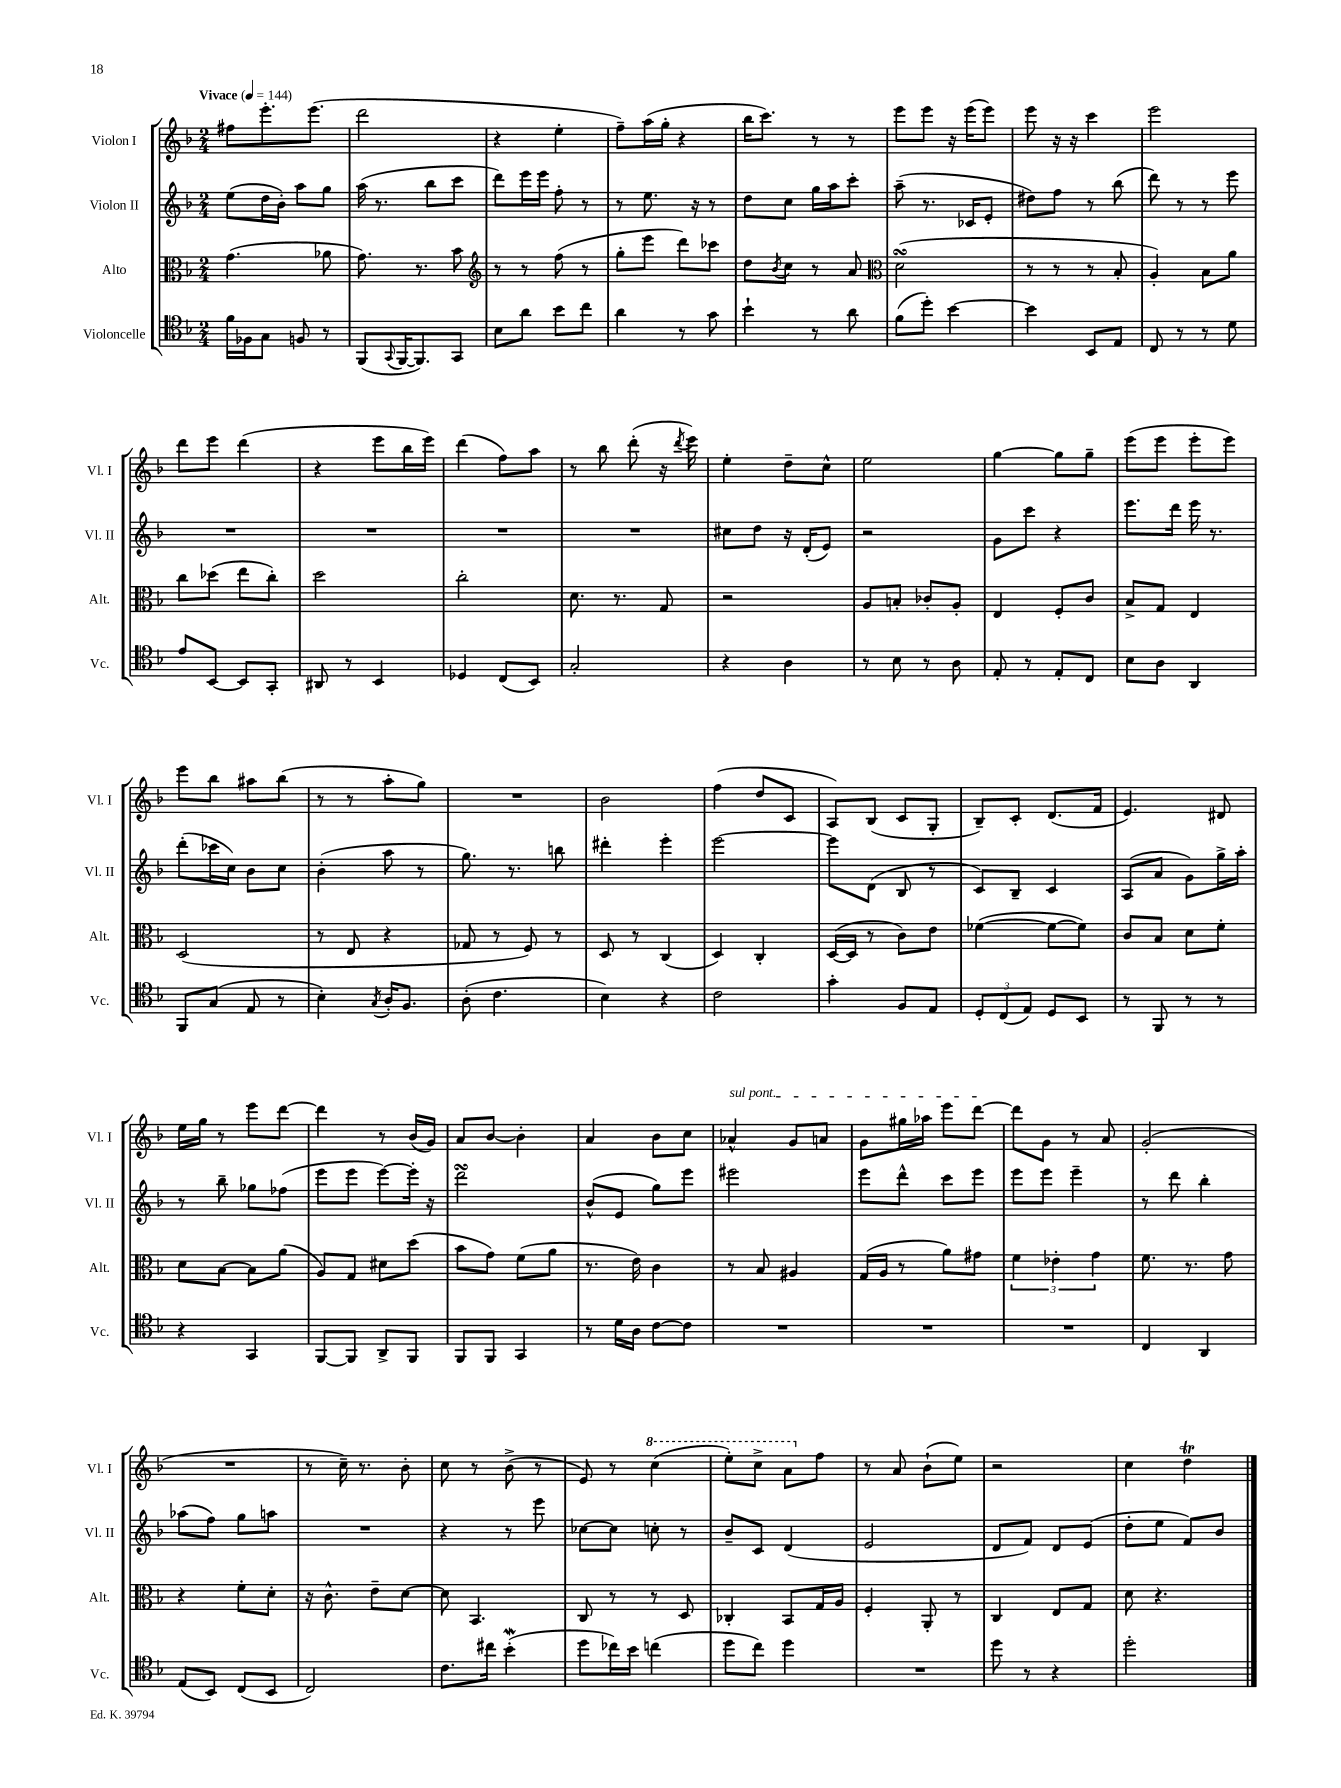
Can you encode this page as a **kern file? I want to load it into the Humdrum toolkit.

**kern	**kern	**kern	**kern
*staff4	*staff3	*staff2	*staff1
*clefC4	*clefC3	*clefG2	*clefG2
*k[b-]	*k[b-]	*k[b-]	*k[b-]
*M2/4	*M2/4	*M2/4	*M2/4
*MM144	*MM144	*MM144	*MM144
16f	(4.g	(8ee	8ff#
16F-	.	.	.
8G	.	16dd	8.eee'
.	.	16b-')	.
8F	.	8aa	.
.	.	.	(8.eee
8r	8a-	8gg	.
=	=	=	=
(8FF	8.g)	(16aa	2ddd
.	.	8.r	.
8qqGG	.	.	.
[16FF	.	.	.
8.FF])	8.r	.	.
.	.	8bb-	.
8GG	8b-	8ccc	.
=	=	=	=
*	*clefG2	*	*
8B-	8r	8ddd)	4r
8a	8r	16eee	.
.	.	16eee	.
8b-	(8ff	8ff'	4ee'
8cc	8r	8r	.
=	=	=	=
4a	8gg'	8r	8ff~)
.	8eee	8.ee	(16aa
.	.	.	16gg'
8r	8ddd)	.	4r
.	.	16r	.
8g	8ccc-	8r	.
=	=	=	=
4b-`	8dd	8dd	16bb-
.	.	.	8.ccc)
.	8qb-	.	.
.	8cc	8cc	.
8r	8r	16gg	8r
.	.	16aa	.
8a	8a	8ccc'	8r
=	=	=	=
*	*clefC3	*	*
(8f	(2d	(8aa~	8eee
8dd')	.	8.r	8eee
[4b-	.	.	16r
.	.	16c-	(16eee
.	.	8e'	8eee)
=	=	=	=
4b-]	8r	8dd#)	8eee
.	8r	8ff	16r
.	.	.	16r
8BB-	8r	8r	4ccc
8E	8B-'	(8bb-	.
=	=	=	=
8C	4A')	8ddd)	2eee
8r	.	8r	.
8r	8B-	8r	.
8d	8a	8eee	.
=	=	=	=
8e	8cc	2r	8ddd
[8BB-	(8dd-	.	8eee
8BB-]	8ee	.	(4ddd
8GG'	8cc')	.	.
=	=	=	=
8AA#	2dd	2r	4r
8r	.	.	.
4BB-	.	.	8eee
.	.	.	16bb-
.	.	.	16eee)
=	=	=	=
4D-	2cc'	2r	(4ddd
(8C	.	.	8ff)
8BB-)	.	.	8aa
=	=	=	=
2G'	8.d	2r	8r
.	.	.	8bb-
.	8.r	.	.
.	.	.	(8ddd'
.	8G	.	16r
.	.	.	8qddd
.	.	.	16eee)
=	=	=	=
4r	2r	8cc#	4ee'
.	.	8dd	.
4A	.	16r	8dd~
.	.	(16d'	.
.	.	8e)	8cc^^
=	=	=	=
8r	8A	2r	2ee
8B-	8B'	.	.
8r	8c-'	.	.
8A	8A'	.	.
=	=	=	=
8E'	4E	8g	[4gg
8r	.	8ccc	.
8E'	8F'	4r	8gg]
8C	8c	.	8gg~
=	=	=	=
8B-	8B-^	8.eee	(8eee
8A	8G	.	8eee
.	.	16ddd	.
4AA	4E	16eee	8eee'
.	.	8.r	.
.	.	.	8eee)
=	=	=	=
8FF	(2D	(8ddd'	8eee
(8G	.	16ccc-	8bb-
.	.	16cc)	.
8E	.	8b-	8aa#
8r	.	8cc	(8bb-
=	=	=	=
4B-')	8r	(4b-'	8r
.	8E	.	8r
8qG	.	.	.
16A'	4r	8aa	8aa'
8.F	.	.	.
.	.	8r	8gg)
=	=	=	=
(8A'	8G-	8.gg)	2r
4.c	8r	.	.
.	.	8.r	.
.	8F)	.	.
.	8r	8bb	.
=	=	=	=
4B-)	8D	4ddd#'	2b-
.	8r	.	.
4r	(4C	4eee'	.
=	=	=	=
2c	4D)	[2eee	(4ff
.	4C'	.	8dd
.	.	.	8c
=	=	=	=
4g'	([16D	8eee]	8A)
.	16D]	.	.
.	8r	(8d	(8B-
8F	8c)	8B-	8c
8E	8e	8r	8G'
=	=	=	=
12D'	([4f-	8c)	8B-~)
(12C	.	.	.
.	.	8B-~	8c'
12E)	.	.	.
8D	8f-_	4c	(8.d
8BB-	8f-])	.	.
.	.	.	16f
=	=	=	=
8r	8c	(8A	4.e)
8FF	8B-	8a	.
8r	8d	8g)	.
8r	8f'	16gg^	8d#
.	.	16aa'	.
=	=	=	=
4r	8d	8r	16ee
.	.	.	16gg
.	[8B-	8bb-~	8r
4GG	8B-]	8gg-	8eee
.	(8a	(8ff-	[8ddd
=	=	=	=
[8FF	8A)	8eee	4ddd]
8FF]	8G	8eee	.
8AA^	8d#	[8eee)	8r
8FF	(8dd	16eee']	(16b-
.	.	16r	16g)
=	=	=	=
8FF	8b-	2ddd	8a
8FF	8g)	.	[8b-
4GG	(8f	.	4b-']
.	8a	.	.
=	=	=	=
8r	8.r	(8b-^^	4a
16d	.	8e	.
16A	16e)	.	.
[8c	4c	8gg)	8b-
8c]	.	8eee	8cc
=	=	=	=
2r	8r	2eee#	4a-^^
.	8B-	.	.
.	4A#	.	8g
.	.	.	8a
=	=	=	=
2r	(16G	8eee	8g
.	16A	.	.
.	8r	8ddd^^	16gg#
.	.	.	16aa-
.	8a)	8ccc	8eee
.	8g#	8eee	[8ddd
=	=	=	=
2r	6f	8eee	8ddd]
.	.	8eee	8g
.	6e-'	.	.
.	.	4eee~	8r
.	6g	.	.
.	.	.	8a
=	=	=	=
4C	8.f	8r	(2g'
.	.	8ddd	.
.	8.r	.	.
4AA	.	4bb-'	.
.	8g	.	.
=	=	=	=
(8E	4r	(8aa-	2r
8BB-)	.	8ff)	.
(8C	8f'	8gg	.
8BB-	8d'	8aa	.
=	=	=	=
2C)	16r	2r	8r
.	8.c^^	.	.
.	.	.	16cc~)
.	.	.	8.r
.	8e~	.	.
.	[8d	.	8b-'
=	=	=	=
8.c	8d]	4r	8cc
.	4.BB-	.	8r
16cc#	.	.	.
(4b-'	.	8r	(8b-^
.	.	8eee	8r
=	=	=	=
8dd	8C	[8cc-	8e)
16cc-)	8r	8cc-]	8r
16b-	.	.	.
(4cc	8r	8cc'	(4ccc
.	8D	8r	.
=	=	=	=
8dd	4C-'	8b-~	8eee')
8cc)	.	8c	8ccc^
4dd	8BB-	(4d	8aa
.	16G	.	8ff
.	16A	.	.
=	=	=	=
2r	4F'	2e	8r
.	.	.	8a
.	8AA'	.	(8b-`
.	8r	.	8ee)
=	=	=	=
8dd	4C	8d	2r
8r	.	8f)	.
4r	8E	8d	.
.	8G	(8e	.
=	=	=	=
2dd'	8d	8dd'	4cc
.	4.r	8ee	.
.	.	8f)	4dd
.	.	8b-	.
==	==	==	==
*-	*-	*-	*-
